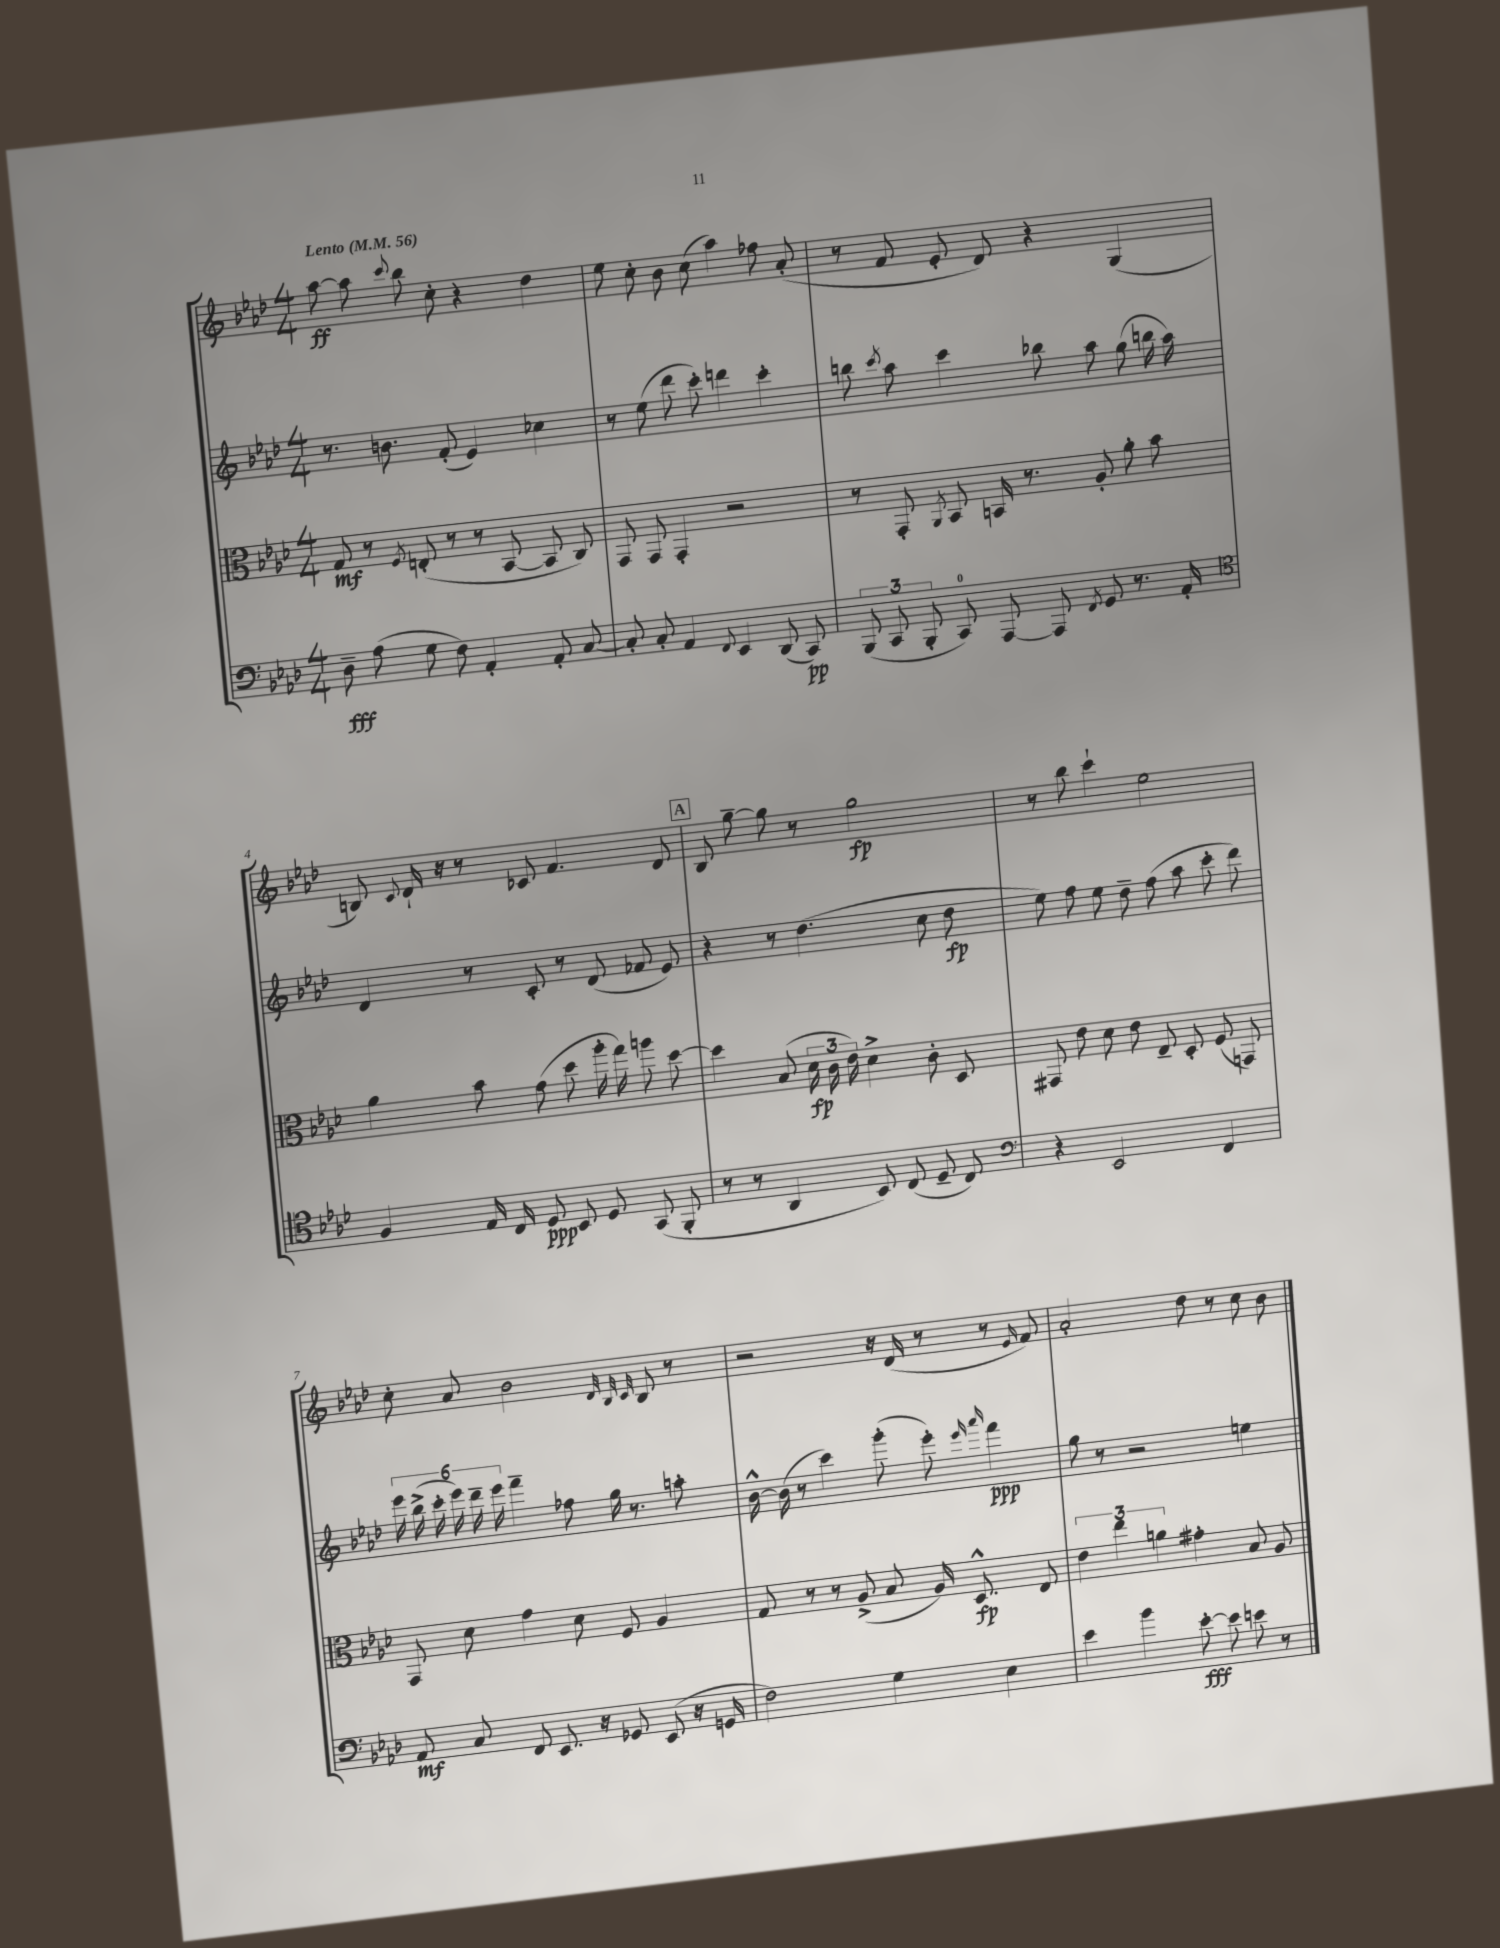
<<
\new StaffGroup <<
\new Staff = "s0" {
    \clef treble \key aes \major \numericTimeSignature \time 4/4 \tempo "Lento" 4 = 56
    \autoBeamOff aes''8~\ff aes''8 \appoggiatura { c'''8 } bes''8 c''8-. r4 des''4 |
    ees''8 c''8-. bes'8 c''8( aes''4) fes''8 aes'8-.( |
    r8 f'8 ees'8-. des'8) r4 g4( |
    b8) \appoggiatura { c'8 } des'16-! r16 r8 ces'8 f'4. des'8 |
    \mark \markup { \box "A" } bes8 g''8~-- g''8 r8 g''2\fp |
    r8 bes''8 c'''4-! ees''2 |
    c''8-. aes'8 bes'2 \grace { des'32 bes32 c'32 } bes8 r8 |
    r2 r16 des'16( r8 r8 \grace { ees'16 } f'8) |
    aes'2-. des''8 r8 c''8 bes'8 \bar "|." |
}
\new Staff = "s1" {
    \clef treble \key aes \major \numericTimeSignature \time 4/4
    \autoBeamOff r8. b'8. f'8-.( ees'4) ces''4 |
    r8 ees''8( des'''8 c'''8-.) d'''4 c'''4-. |
    b''8 \acciaccatura { c'''8 } aes''8 c'''4 bes''8 aes''8 g''8( b''16 aes''16) |
    des'4 r8 c'8-. r8 des'8( fes'8 ees'8) |
    \mark \markup { \box "A" } r4 r8 des''4.( c''8 des''8\fp |
    ees''8) f''8 ees''8 des''8-- f''8( aes''8 c'''8-. des'''8) |
    \tuplet 6/4 { ees'''16 bes''16->( c'''16-. ees'''16) des'''16-- ees'''16 } f'''4-- fes''8 g''16 r8. a''8-. |
    bes'16~-^ bes'16( r8 c'''4) g'''8-.( ees'''8-.) \grace { ees'''16 aes'''16 } f'''4\ppp |
    g''8 r8 r2 e''4 \bar "|." |
}
\new Staff = "s2" {
    \clef alto \key aes \major \numericTimeSignature \time 4/4
    \autoBeamOff g8\mf r8 \acciaccatura { f8 } e8-.( r8 r8 bes,8~ bes,8 c8) |
    g,8 g,8 g,4-. r2 |
    r8 g,8-. \acciaccatura { aes,8 } bes,8 b,16 r8. aes8-. aes'8-. bes'8 |
    aes'4 bes'8 g'8( des''8 aes''16-. g''16) a''8 des''8~ |
    \mark \markup { \box "A" } des''4 bes8( \tuplet 3/2 { des'16\fp c'16 ees'16) } des'4-> c'8-. des8 |
    gis,8 ees'8 des'8 ees'8 ees8-- des8-. f8( g,8) |
    g,8 des'8 g'4 des'8 f8 aes4 |
    g8 r8 r8 aes8->( bes8 aes16) des8.-^\fp ees8 |
    \tuplet 3/2 { ees'4 ees''4 a'4 } gis'4-. bes8 aes8 \bar "|." |
}
\new Staff = "s3" {
    \clef bass \key aes \major \numericTimeSignature \time 4/4
    \autoBeamOff des8--\fff aes8( g8 f8) aes,4-. aes,8-. c8~ |
    c8-. c8-. aes,4 \appoggiatura { f,8 } ees,4 des,8( c,8\pp) |
    \tuplet 3/2 { bes,,8( c,8 bes,,8-. } c,8-0) aes,,8~ aes,,8 \acciaccatura { f,8 } g,8 r8. aes,16-. |
    \clef tenor f4 ees16 c16 des8\ppp bes,8 des8 g,8( f,8-. |
    \mark \markup { \box "A" } r8 r8 aes,4 bes,8) c8( des8-- c8) |
    \clef bass r4 ees,2 f,4 |
    aes,8\mf c8 f,8 ees,8. r16 ges,8 ees,8( r16 g,16 |
    f2) g4 ees4 |
    ees'4 bes'4 ees'8~-.\fff ees'8 e'8 r8 \bar "|." |
}
>>
>>
